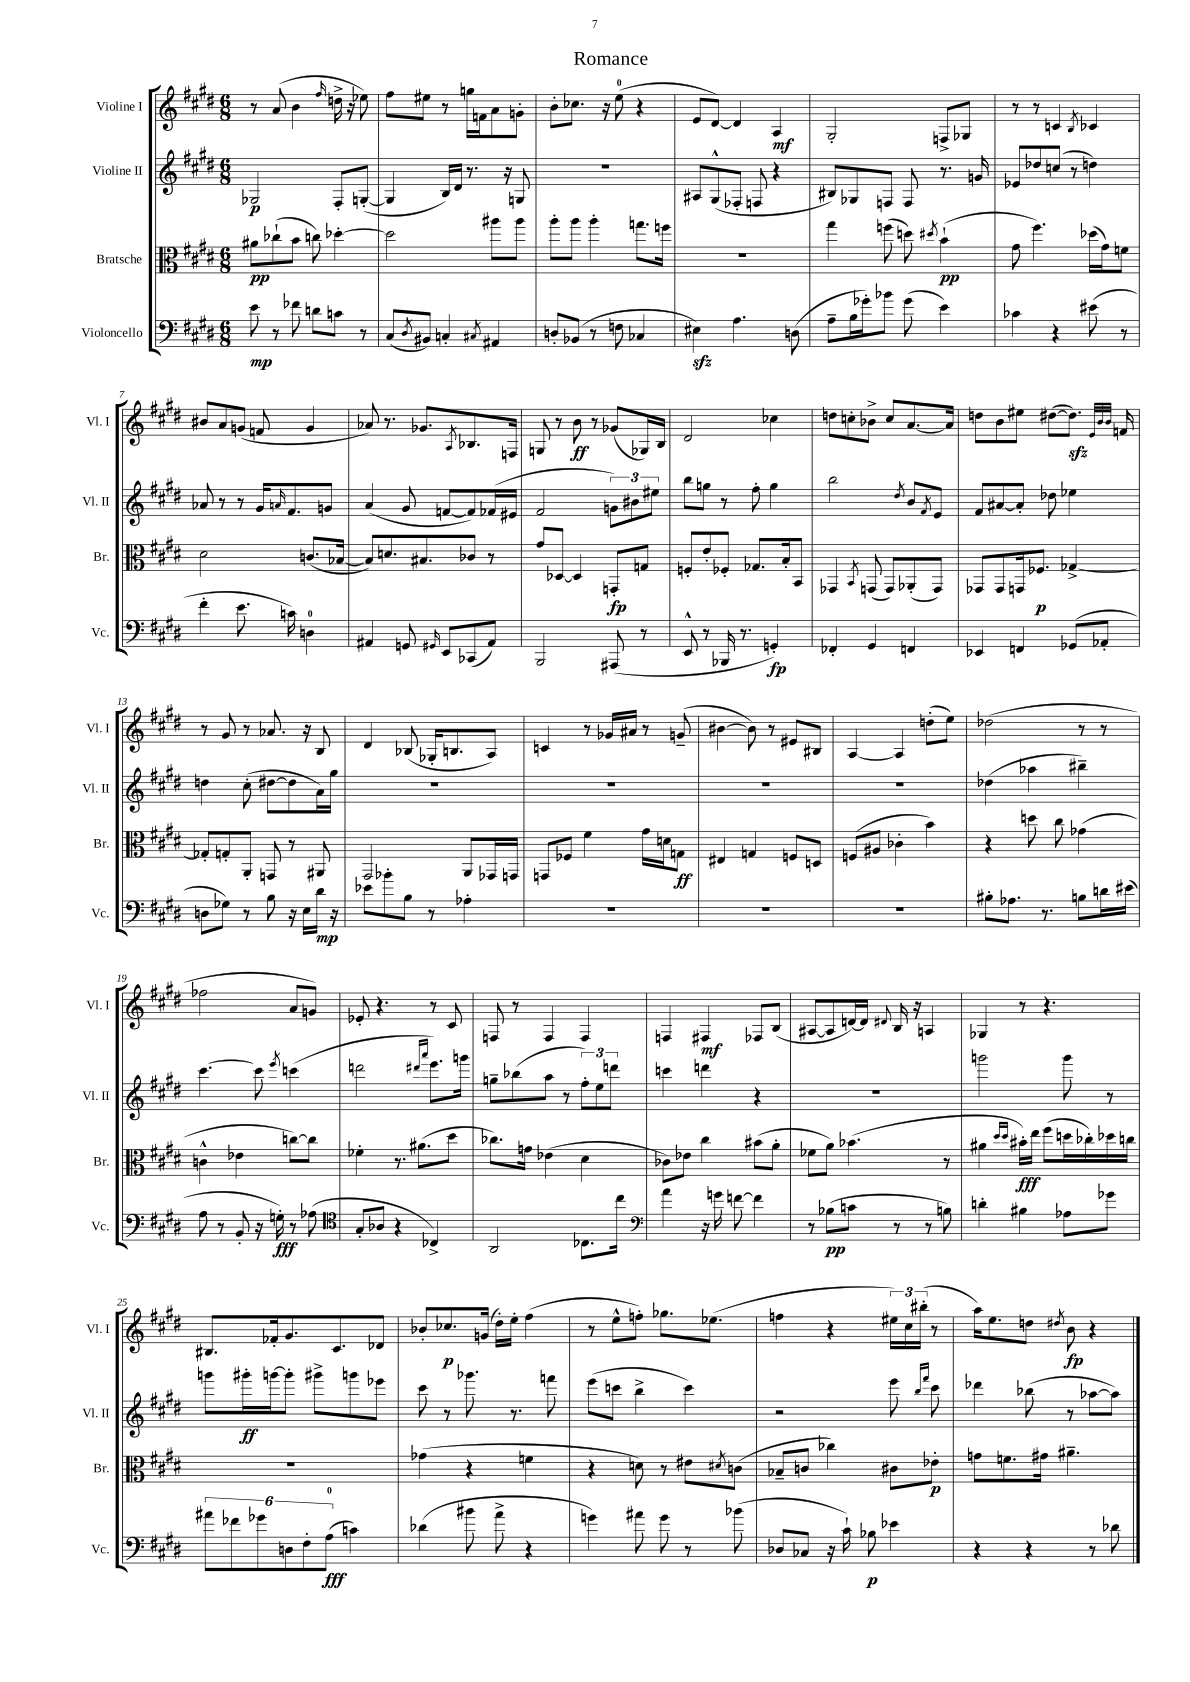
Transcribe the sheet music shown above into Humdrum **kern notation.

**kern	**kern	**kern	**kern
*staff4	*staff3	*staff2	*staff1
*clefF4	*clefC3	*clefG2	*clefG2
*k[f#c#g#d#]	*k[f#c#g#d#]	*k[f#c#g#d#]	*k[f#c#g#d#]
*M6/8	*M6/8	*M6/8	*M6/8
8e	8a#	2G-	8r
8r	(8cc-`	.	(8a
8f-	8b	.	4b
8d	8cc)	.	.
.	.	.	16qqff#
8c	[4dd-'	8F#'	16dd^
.	.	.	16r
8r	.	([8G'	8ee-)
=	=	=	=
(8C#	2dd-]	4G]	8ff#
8qD#	.	.	.
8BB#)	.	.	8ee#
4C'	.	16B)	8r
.	.	16d#	.
.	.	8.r	16gg
.	.	.	16f
8qC#	.	.	.
4AA#	8aa#	.	8a
.	.	16r	.
.	8aa#	8G	8g'
=	=	=	=
8D'	8aa'	2.r	8b'
(8BB-	8aa	.	8.cc-
8r	4aa'	.	.
.	.	.	16r
8F	.	.	(8ee
4C-	8.gg	.	4r
.	16ff	.	.
=	=	=	=
4E#)	2.r	8A#	8e
.	.	(8G#^^	[8d#)
4.A	.	8F-'	4d#]
.	.	8F	.
.	.	4r	4A
(8D	.	.	.
=	=	=	=
8A~	4gg#	8B#)	2G#'
16B	.	8G-	.
16g-')	.	.	.
8b-	(8ff	8F	.
(8g-	8dd)	8F	.
.	8qdd#	.	.
4e)	(4b`	8.r	8F^
.	.	.	8G-
.	.	16g	.
=	=	=	=
4c-	8g#	8e-	8r
.	4.ff#)	8dd-	8r
4r	.	(8cc	4c
.	.	8r	.
.	.	.	8qB
(8e#	(16dd-	4dd)	4c-
.	16g#)	.	.
8r	8f	.	.
=	=	=	=
4f#'	2d#	8a-	8b#
.	.	8r	8a
8.e	.	8r	(8g
.	.	16g#	8f
.	.	16qqa	.
16c)	.	8.f#	.
4D	(8.c	.	4g
.	.	8g	.
.	[16B-	.	.
=	=	=	=
4AA#	8B-])	(4a	8a-)
.	8.d	.	8.r
8GG	.	8g#	.
.	8.B#	.	8.g-
16qqGG#	.	.	.
8EE	.	[8f	.
.	.	.	8qA
(8CC-	8c-	8f])	8.B-
8AA#)	8r	(16f-	.
.	.	16e#	16F
=	=	=	=
2BBB	8g#	2f#	8G
.	[8D-	.	8r
.	4D-]	.	8b
.	.	.	8r
(8AAA#	8GG'	12g)	(8g-
.	.	12b#	.
8r	8G	.	16G-)
.	.	12ee#	.
.	.	.	16B
=	=	=	=
8EE^^	8F'	8bb	2d#
8r	8e'	8gg	.
16BBB-	8F-'	8r	.
8.r	.	.	.
.	8.G-	8ff#'	.
4GG')	.	4gg	4cc-
.	16B'	.	.
.	8BB	.	.
=	=	=	=
4FF-'	4GG-	2bb	8dd
.	.	.	8cc'
.	8qBB	.	.
4GG#	(8GG	.	8b-^
.	8GG)	.	8cc
.	.	8qdd#	.
4FF	(8AA-'	8b	[8.a
.	.	8qf#	.
.	8GG)	8e	.
.	.	.	16a]
=	=	=	=
4EE-	8GG-	8f#	8dd
.	8GG-	[8a#	8b
4FF	16GG	8a#']	8ee#
.	8.F-	.	.
.	.	8dd-	([8dd#
(8GG-	[4G-^	4ee-	8.dd#])
8AA-'	.	.	.
.	.	.	32qqe
.	.	.	32qqb
.	.	.	32qqb
.	.	.	16f
=	=	=	=
8D	8G-']	4dd	8r
8G-)	8G'	.	8g#
8r	8AA'	(8cc#'	8r
8B	8GG	[8dd#	8.a-
16r	8r	8dd#]	.
16E	.	.	16r
16d#	8AA#	16a)	8B
16r	.	16gg#	.
=	=	=	=
8e-	2GG#	2.r	4d#
8b-'	.	.	.
8B	.	.	(8B-
8r	.	.	16G-'
.	.	.	8.B
4A-'	8AA	.	.
.	16GG-	.	8A)
.	16GG	.	.
=	=	=	=
2.r	8GG	2.r	4c
.	8F-	.	.
.	4f#	.	8r
.	.	.	16g-
.	.	.	16a#
.	16g#	.	8r
.	16d	.	.
.	8G	.	(8g~
=	=	=	=
2.r	4E#	2.r	[4b#
.	4G	.	8b#])
.	.	.	8r
.	8F	.	8e#
.	8D	.	8B#
=	=	=	=
2.r	(8F	2.r	[4A
.	8A#	.	.
.	4c-'	.	4A]
.	4b)	.	(8dd'
.	.	.	8ee)
=	=	=	=
8B#'	4r	(4dd-	(2dd-
8.A-	.	.	.
.	8dd	4aa-	.
8.r	.	.	.
.	8cc#	.	.
8B	(4g-	4bb#~)	8r
16d	.	.	8r
(16e#	.	.	.
=	=	=	=
8A	4c^^	[4.ccc#	2ff-
8r	.	.	.
8BB'	4e-	.	.
16r	.	8ccc#]	.
16G')	.	.	.
.	.	8qeee	.
8r	[8cc)	(4ccc	8a
(8A-	8cc]	.	8g)
=	=	=	=
*clefC4	*	*	*
8G#'	4f-'	2ddd	8e-'
8A-	.	.	4.r
4r	8.r	.	.
.	(8.a#	.	.
.	.	16qqddd#	.
.	.	16qqaaa	.
4C-^)	.	8.eee)	8r
.	8dd#	.	8c#
.	.	16ggg	.
=	=	=	=
2AA	8.cc-)	8gg~	8F
.	.	(8bb-	8r
.	16g	.	.
.	(4e-	8aa	4F
.	.	8r	.
8.C-	4d#	12ff#')	4F
.	.	12ee	.
.	.	12ddd	.
16cc#	.	.	.
=	=	=	=
*clefF4	*	*	*
4a	8c-)	4ccc	4F
.	8e-	.	.
16r	4cc#	4ddd	4F#
16g	.	.	.
[8f	.	.	.
4f]	(8b#	4r	8F-
.	8a'	.	(8B
=	=	=	=
8r	8f-	2.r	[8A#
(8B-	8a)	.	8A#]
8c	(4.b-	.	[16d)
.	.	.	16d]
.	.	.	8qqd#
8r	.	.	16B
.	.	.	16r
8r	.	.	4A
8B)	8r	.	.
=	=	=	=
4d'	4a#	2ggg	4G-
.	16qqdd#	.	.
.	16qqdd#	.	.
4B#	16b#')	.	8r
.	16ee	.	.
.	(8ff#	.	4.r
8A-	16dd	8ggg	.
.	16cc-')	.	.
8g-	16dd-	8r	.
.	16cc	.	.
=	=	=	=
12a#	2.r	8ggg	8.B#
12f-	.	.	.
.	.	16ggg#'	.
12g-	.	.	.
.	.	[16ggg	16f-'
12D	.	8ggg']	8.g#
12F#'	.	.	.
.	.	8ggg#^	.
(12A	.	.	.
.	.	.	8.c#
4c)	.	8ggg	.
.	.	8eee-	8d-
=	=	=	=
(4d-	(4g-	8ccc#	8b-'
.	.	8r	8.cc-
8b#	4r	8.ggg-	.
.	.	.	(16g
8a^	.	.	16dd#')
.	.	8.r	16ee'
4r	4f	.	(4ff#
.	.	8fff	.
=	=	=	=
4g)	4r	(8eee	8r
.	.	8ccc	8ee^^
8a#	8d)	4bb^	8ff')
8g	8r	.	8.gg-
8r	8e#	4ccc)	.
.	.	.	(8.ee-
.	8qd#	.	.
(8b-	(8c	.	.
=	=	=	=
8D-	8B-~	2r	4ff
8C-	8c	.	.
16r	4cc-)	.	4r
16c#`)	.	.	.
8B-	.	.	.
4e-	8c#	8eee	24ee#)
.	.	.	24cc#
.	.	.	(24bb#'
.	.	16qqbb	.
.	.	16qqfff#	.
.	8e-'	8ccc#	8r
=	=	=	=
4r	8g	4ddd-	16aa)
.	.	.	8.ee
.	8.f	.	.
4r	.	(8bb-	8dd
.	16g#	.	.
.	.	.	8qdd#
.	4.a#~	8r	8b
8r	.	[8aa-	4r
8d-	.	8aa-])	.
==	==	==	==
*-	*-	*-	*-
